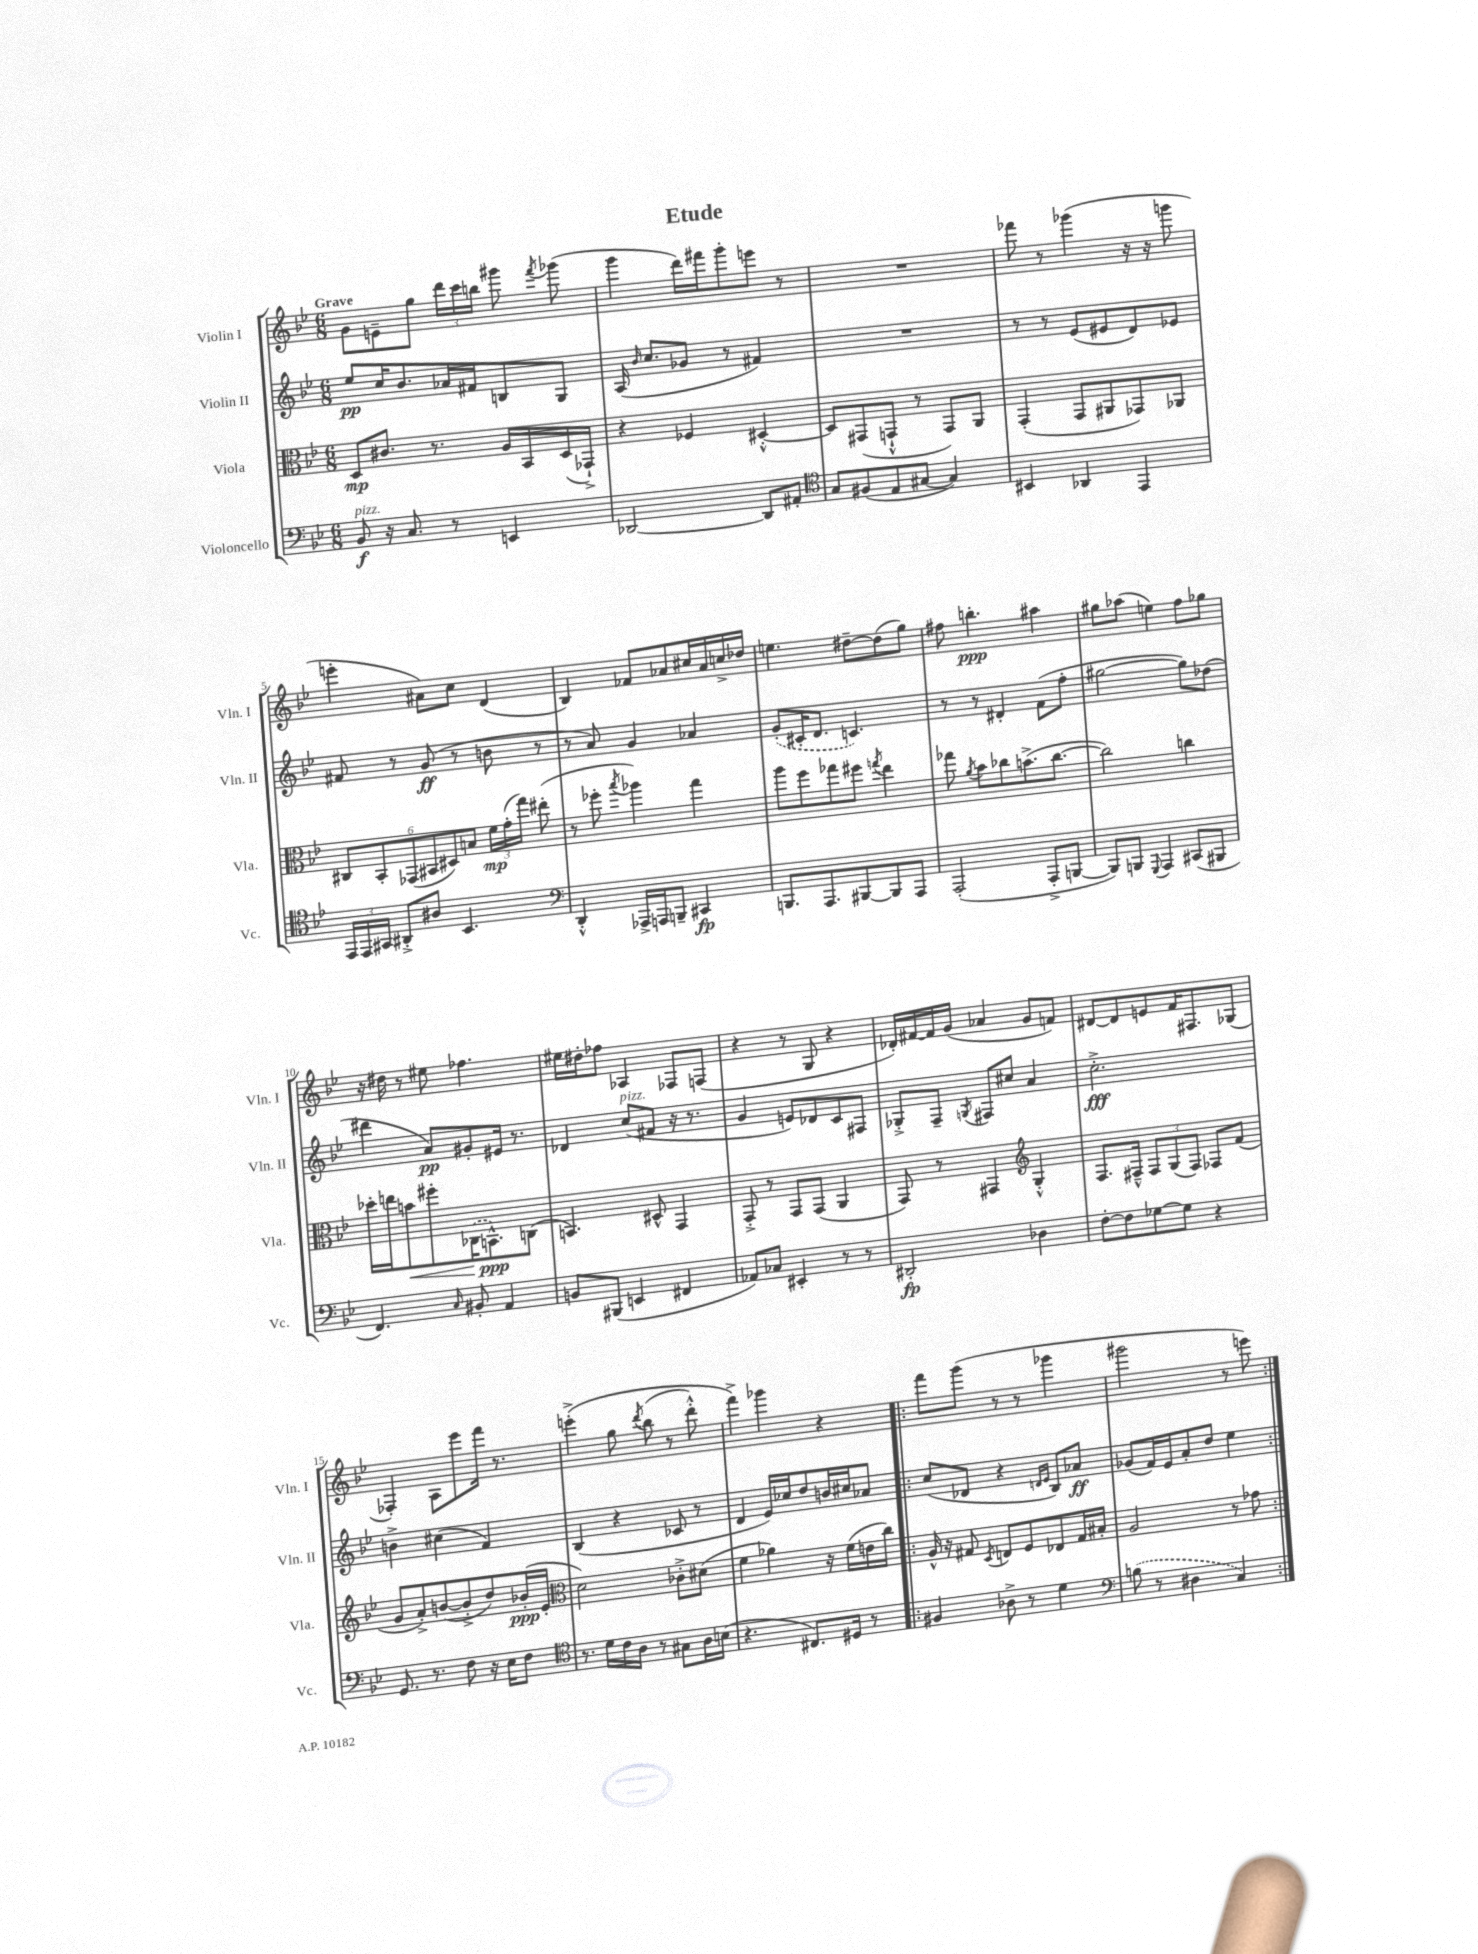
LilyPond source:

\header { title = "Etude" }
<<
\new StaffGroup <<
\new Staff = "s0" \with { instrumentName = "Violin I" shortInstrumentName = "Vln. I" } {
    \clef treble \key bes \major \numericTimeSignature \time 6/8 \tempo "Grave"
    \autoBeamOff g'8[ e'8-- g''8] \tuplet 3/2 { d'''16[ c'''16 b''16] } gis'''8 \acciaccatura { f'''8 } ges'''8( |
    g'''4 d'''16[) fis'''16 g'''8-. e'''8] r8 |
    R2. |
    fes'''8 r8 ges'''4( r16 r16 g'''8 |
    e'''4-. ais'8[) c''8] d'4( |
    bes4) fes'8[ aes'8 cis''16 aes'16 c''16-> des''16] |
    e''4. dis''8[~-- dis''8( g''8]) |
    fis''8 b''4.-.\ppp ais''4 |
    gis''8[ aes''8]( e''4) f''8[ ges''8] |
    r16 dis''16 r8 eis''8 fes''4. |
    eis''16[ dis''16-. fes''8] aes4 fes8[ f8]( |
    r4 r8 g8 r4 |
    des'16[-.) fis'16~ fis'16 g'16]( aes'4 g'8[ f'8]) |
    dis'8[~ dis'8 e'8 f'16 fis8. ges8]( |
    fes4-.) a8[ ees'''8 f'''16] r8. |
    e'''4-.->\( g''8 \acciaccatura { d'''8 } bes''8( r8 d'''8-.-^) |
    f'''4->\) ges'''4 r4 |
    \repeat volta 2 { f'''8[ g'''8]( r8 r8 ges'''4 |
    gis'''2 r8 e'''8) | }
}
\new Staff = "s1" \with { instrumentName = "Violin II" shortInstrumentName = "Vln. II" } {
    \clef treble \key bes \major \numericTimeSignature \time 6/8
    \autoBeamOff ees''8[\pp c''16 bes'8. aes'16 fis'16 b8 g8] |
    a16( \grace { bes'16 } c''8.[ ges'8] r8 fis'4) |
    R2. |
    r8 r8 ees'8[( eis'8 d'8) ees'8] |
    fis'8 r8 g'8\ff( r8 b'8 r8 |
    r8 a'8) g'4 aes'4 |
    \once \slurDashed g'8[-.( cis'16-. d'8.] c'4.) |
    r8 r8 dis'4-. f'8[( f''8]-. |
    gis''2~ gis''8[) des''8]( |
    dis'''4 a'8[\pp) gis'8-. eis'16] r8. |
    des'4 c''8[^\markup { \italic "pizz." }( fis'8] r16 r8. |
    g'4 e'8[) des'8 c'8 fis8] |
    ges8[-.-> f8]-- \acciaccatura { g8 } fis8[ cis''8] a'4 |
    c''2.-.->\fff |
    b'4-> cis''4( f'4) |
    bes4( r4 ces'8 r8 |
    d'4 ees'16[) ces''16 d''8 b'16 cis''16 aes'8] |
    \repeat volta 2 { c''8[( des'8] r4 \grace { d'16[ ees'16] } bes8[) aes'8]\ff |
    ges'8[( f'16) ees'16 a'8-. d''8] ees''4 | }
}
\new Staff = "s2" \with { instrumentName = "Viola" shortInstrumentName = "Vla." } {
    \clef alto \key bes \major \numericTimeSignature \time 6/8
    \autoBeamOff d8[\mp cis'8.] r8. a16[ bes,16 d16( ges,16]-!->) |
    r4 fes4 dis4~-.-^ |
    dis8[ gis,8( g,8]-!-^ r8 g,8[) a,8] |
    g,4-.( g,8[ ais,8 ges,8) aes,8] |
    \tuplet 6/4 { cis8[ bes,8-. ges,8( bis,8 dis8) b8] } \tuplet 3/2 { f'16[\mp g'16-.( g''16]) } eis''8-.( |
    r8 fes''8-. \acciaccatura { bes''8 } aes''4) g''4 |
    a''8[ f''8 ges''8 fis''8] \acciaccatura { g''8 } ees''4 |
    ges''8 \acciaccatura { a'8 } bes'8[ ces''8 b'8.->( ces''8.]~ |
    ces''2) c''4 |
    des''16[-. e''16 b'8\< fis''8-. \once \slurDashed ces16( b,8.-^\ppp\!) c8]( |
    b,4.) dis8-^ g,4 |
    g,8-.-> r8 g,8[ g,8]( a,4 |
    g,8) r8 gis,4 \clef treble g4-.-^ |
    f8.[ fis16]---^ \tuplet 3/2 { fis8[ g8( fis8]) } fes8[ f'8]( |
    g'8[ a'8-.->) b'8~( b'8-.-> d''8) bes'16-.\ppp( ees'16]-. |
    \clef alto d'2) ces'8[-.-> dis'8]( |
    f'4 aes'4) r16 f'16[( e'16 c''16]) |
    \repeat volta 2 { a16-^ r16 gis8 \acciaccatura { d8 } e8[ f8 ees8 gis16 bis16]-. |
    a2 r8 ges'8 | }
}
\new Staff = "s3" \with { instrumentName = "Violoncello" shortInstrumentName = "Vc." } {
    \clef bass \key bes \major \numericTimeSignature \time 6/8
    \autoBeamOff bes,8\f^\markup { \italic "pizz." } r16 c8. r8 e,4 |
    des,2~ des,8[ ais,8]-. |
    \clef tenor g8[ fis8( ees8 gis8]~ gis4) |
    bis,4 aes,4 ees,4 |
    \tuplet 3/2 { ees,16[ ees,16 gis,16] } ais,8[-.-> ais8] bes,4. |
    \clef bass d,4-.-^ aes,,16[-> a,,16 b,,8]-- cis,4\fp |
    b,,8.[ a,,8. bis,,8~ bis,,8 a,,8] |
    a,,2-.( a,,8[-.-> b,,8]~ |
    b,,8[) b,,8] \appoggiatura { g,,8 } a,,4 cis,8[( bis,,8] |
    f,4.) \grace { c16 } bis,8-. a,4 |
    b,8[ bis,,8]( e,4 fis,4 |
    aes,8[) ces8] eis,4-. r8 r8 |
    dis,2-.\fp des4 |
    f8[~-. f8 ges8~ ges8] r4 |
    g,8. r8. f8 r16 ees16[ f8] |
    \clef tenor r8. d'16[ c'16 a16] r8 gis8[ a16 b16]( |
    r4. cis8.[) dis16] r8 |
    \repeat volta 2 { fis4 aes8-> r8 d'4 |
    \clef bass \once \slurDashed b8( r8 dis4 c4) | }
}
>>
>>
